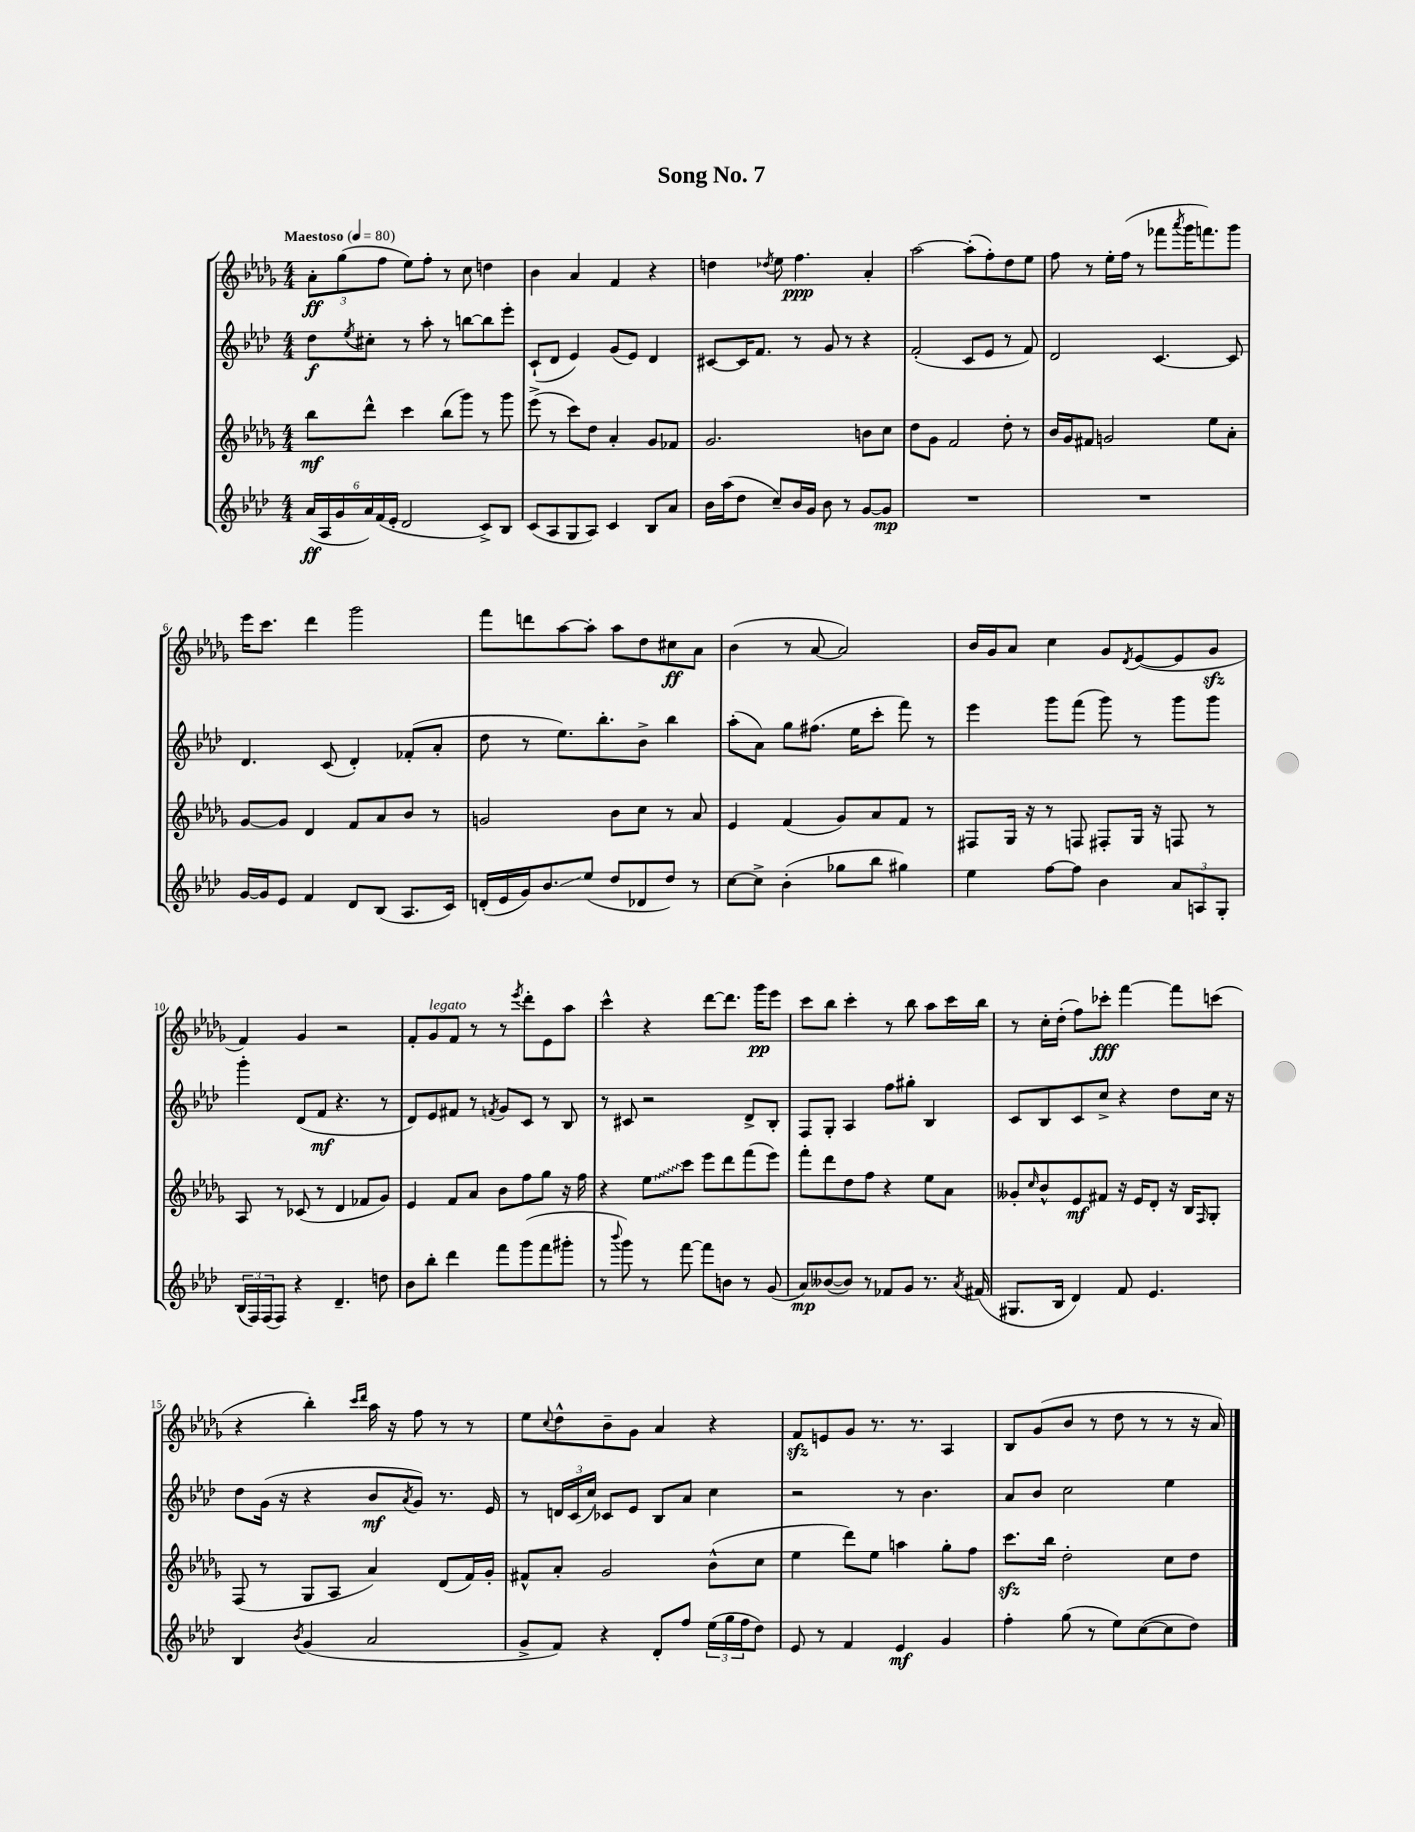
\header { title = "Song No. 7" }
<<
\new StaffGroup <<
\new Staff = "s0" {
    \clef treble \key des \major \numericTimeSignature \time 4/4 \tempo "Maestoso" 4 = 80
    \tuplet 3/2 { aes'8-.\ff ges''8( f''8 } ees''8) f''8-. r8 c''8 d''4 |
    bes'4 aes'4 f'4 r4 |
    d''4 \acciaccatura { des''8 } ees''8 f''4.\ppp aes'4-. |
    aes''2~ aes''8-.( f''8-.) des''8 ees''8 |
    f''8 r8 ees''16-. f''16( r8 fes'''8 \acciaccatura { aes'''8 } ges'''16 f'''8.) ges'''8 |
    ees'''16 c'''8. des'''4 ges'''2 |
    f'''8 d'''8 aes''8~ aes''8-. aes''8 des''8 cis''8\ff aes'8 |
    bes'4( r8 aes'8~ aes'2) |
    bes'16 ges'16 aes'8 c''4 ges'8 \acciaccatura { des'8 } ees'8~( ees'8 ges'8\sfz |
    f'4) ges'4 r2 |
    f'8-. ges'8^\markup { \italic "legato" } f'8 r8 r8 \acciaccatura { ees'''8 } des'''8-. ees'8 aes''8 |
    c'''4-^ r4 des'''8~ des'''8. ges'''16\pp ees'''8 |
    c'''8 bes''8 c'''4-. r8 bes''8 aes''8 c'''16 bes''16 |
    r8 c''16-. des''16-.( f''8) ces'''8-.\fff f'''4~ f'''8 c'''8( |
    r4 bes''4-.) \grace { c'''16 des'''16 } aes''16 r16 f''8 r8 r8 |
    ees''8 \appoggiatura { c''8 } des''8-^ bes'8-- ges'8 aes'4 r4 |
    f'8\sfz e'8 ges'8 r8. r8. aes4 |
    bes8 ges'8( bes'8 r8 des''8 r8 r8 r16 aes'16) \bar "|." |
}
\new Staff = "s1" {
    \clef treble \key aes \major \numericTimeSignature \time 4/4
    des''8\f \acciaccatura { ees''8 } cis''8-. r8 aes''8-. r8 b''8~ b''8 ees'''8-. |
    c'8-!( des'8 ees'4) g'8( ees'8) des'4 |
    cis'8~ cis'16 f'8. r8 g'8 r8 r4 |
    f'2-.( c'8 ees'8 r8 f'8) |
    des'2 c'4.~ c'8 |
    des'4. c'8( des'4-.) fes'8-.( aes'8-. |
    des''8 r8 ees''8.) bes''8.-. bes'8-> bes''4 |
    aes''8-.( aes'8) g''8 fis''8.( ees''16 c'''8-. f'''8) r8 |
    ees'''4 g'''8 f'''8( g'''8) r8 g'''8 g'''8 |
    g'''4-. des'8( f'8\mf r4. r8 |
    des'8) ees'8 fis'8 r8 \acciaccatura { f'8 } g'8 c'8 r8 bes8 |
    r8 cis'8 r2 des'8-> bes8-. |
    f8 g8-. aes4 f''8 gis''8-. bes4 |
    c'8 bes8 c'8 c''8-> r4 des''8 c''16 r16 |
    des''8 g'16( r16 r4 bes'8\mf \acciaccatura { aes'8 } g'8) r8. ees'16 |
    r8 \tuplet 3/2 { d'16 c'16( c''16) } ces'8 ees'8 bes8 aes'8 c''4 |
    r2 r8 bes'4. |
    aes'8 bes'8 c''2 ees''4 \bar "|." |
}
\new Staff = "s2" {
    \clef treble \key des \major \numericTimeSignature \time 4/4
    bes''8\mf des'''8-^ c'''4 bes''8( ges'''8) r8 ges'''8 |
    ees'''8->( r8 c'''8) des''8 aes'4-. ges'8 fes'8 |
    ges'2. b'8 c''8 |
    des''8 ges'8 f'2 des''8-. r8 |
    bes'16 ges'16 fis'8 g'2 ees''8 aes'8-. |
    ges'8~ ges'8 des'4 f'8 aes'8 bes'8 r8 |
    g'2 bes'8 c''8 r8 aes'8 |
    ees'4 f'4( ges'8) aes'8 f'8 r8 |
    fis8 ges16 r16 r8 f8 fis8-. ges16 r16 f8 r8 |
    aes8 r8 ces'8( r8 des'4 fes'8 ges'8) |
    ees'4 f'8 aes'8 bes'8 f''8 ges''8 r16 f''16 |
    r4 \once \override Glissando.style = #'zigzag ees''8\glissando c'''8 ees'''8 des'''8 f'''8( ees'''8) |
    f'''8-. des'''8 des''8 f''8 r4 ees''8 aes'8 |
    geses'8-. \grace { c''16 } bes'8-^ ees'8\mf fis'8 r16 ees'16 des'8-. r16 bes16 \grace { f16 } ges8-. |
    f8( r8 ges8 aes8 aes'4) des'8( f'16) ges'16-. |
    fis'8-^ aes'8-. ges'2 bes'8-^( c''8 |
    ees''4 des'''8) ees''8 a''4 ges''8-. f''8 |
    c'''8.\sfz bes''16 des''2-. c''8 des''8 \bar "|." |
}
\new Staff = "s3" {
    \clef treble \key aes \major \numericTimeSignature \time 4/4
    \tuplet 6/4 { aes'16\ff( aes16 g'16 aes'16) f'16( ees'16-. } des'2 c'8->) bes8 |
    c'8( aes8 g8 aes8) c'4 bes8 aes'8 |
    bes'16 aes''16( des''8 c''8--) bes'16 g'16 bes'8 r8 g'8~ g'8\mp |
    R1 |
    R1 |
    g'16~ g'16 ees'8 f'4 des'8 bes8( aes8. c'16) |
    d'16-.( ees'16 g'16) bes'8.\glissando ees''8( des''8 des'8 des''8) r8 |
    c''8~ c''8-> bes'4-.( ges''8 bes''8 gis''4) |
    ees''4 f''8~ f''8 bes'4 \tuplet 3/2 { aes'8 a8 g8-. } |
    \tuplet 3/2 { bes16( f16) f16( } f8) r4 des'4.-- d''8 |
    bes'8 bes''8-. des'''4 f'''8 g'''8( f'''8 gis'''8-. |
    r8 \appoggiatura { bes'''8 } g'''8) r8 f'''8~ f'''8 b'8 r8 g'8( |
    aes'8\mp) beses'8~( beses'8) r8 fes'8 g'8 r8. \acciaccatura { aes'8 } fis'16( |
    gis8. bes16 des'4) f'8 ees'4. |
    bes4 \acciaccatura { bes'8 } g'4( aes'2 |
    g'8-> f'8) r4 des'8-. f''8 \tuplet 3/2 { ees''16( g''16 f''16 } des''8) |
    ees'8 r8 f'4 ees'4\mf g'4 |
    f''4-. g''8( r8 ees''8) c''8~( c''8 des''8) \bar "|." |
}
>>
>>
